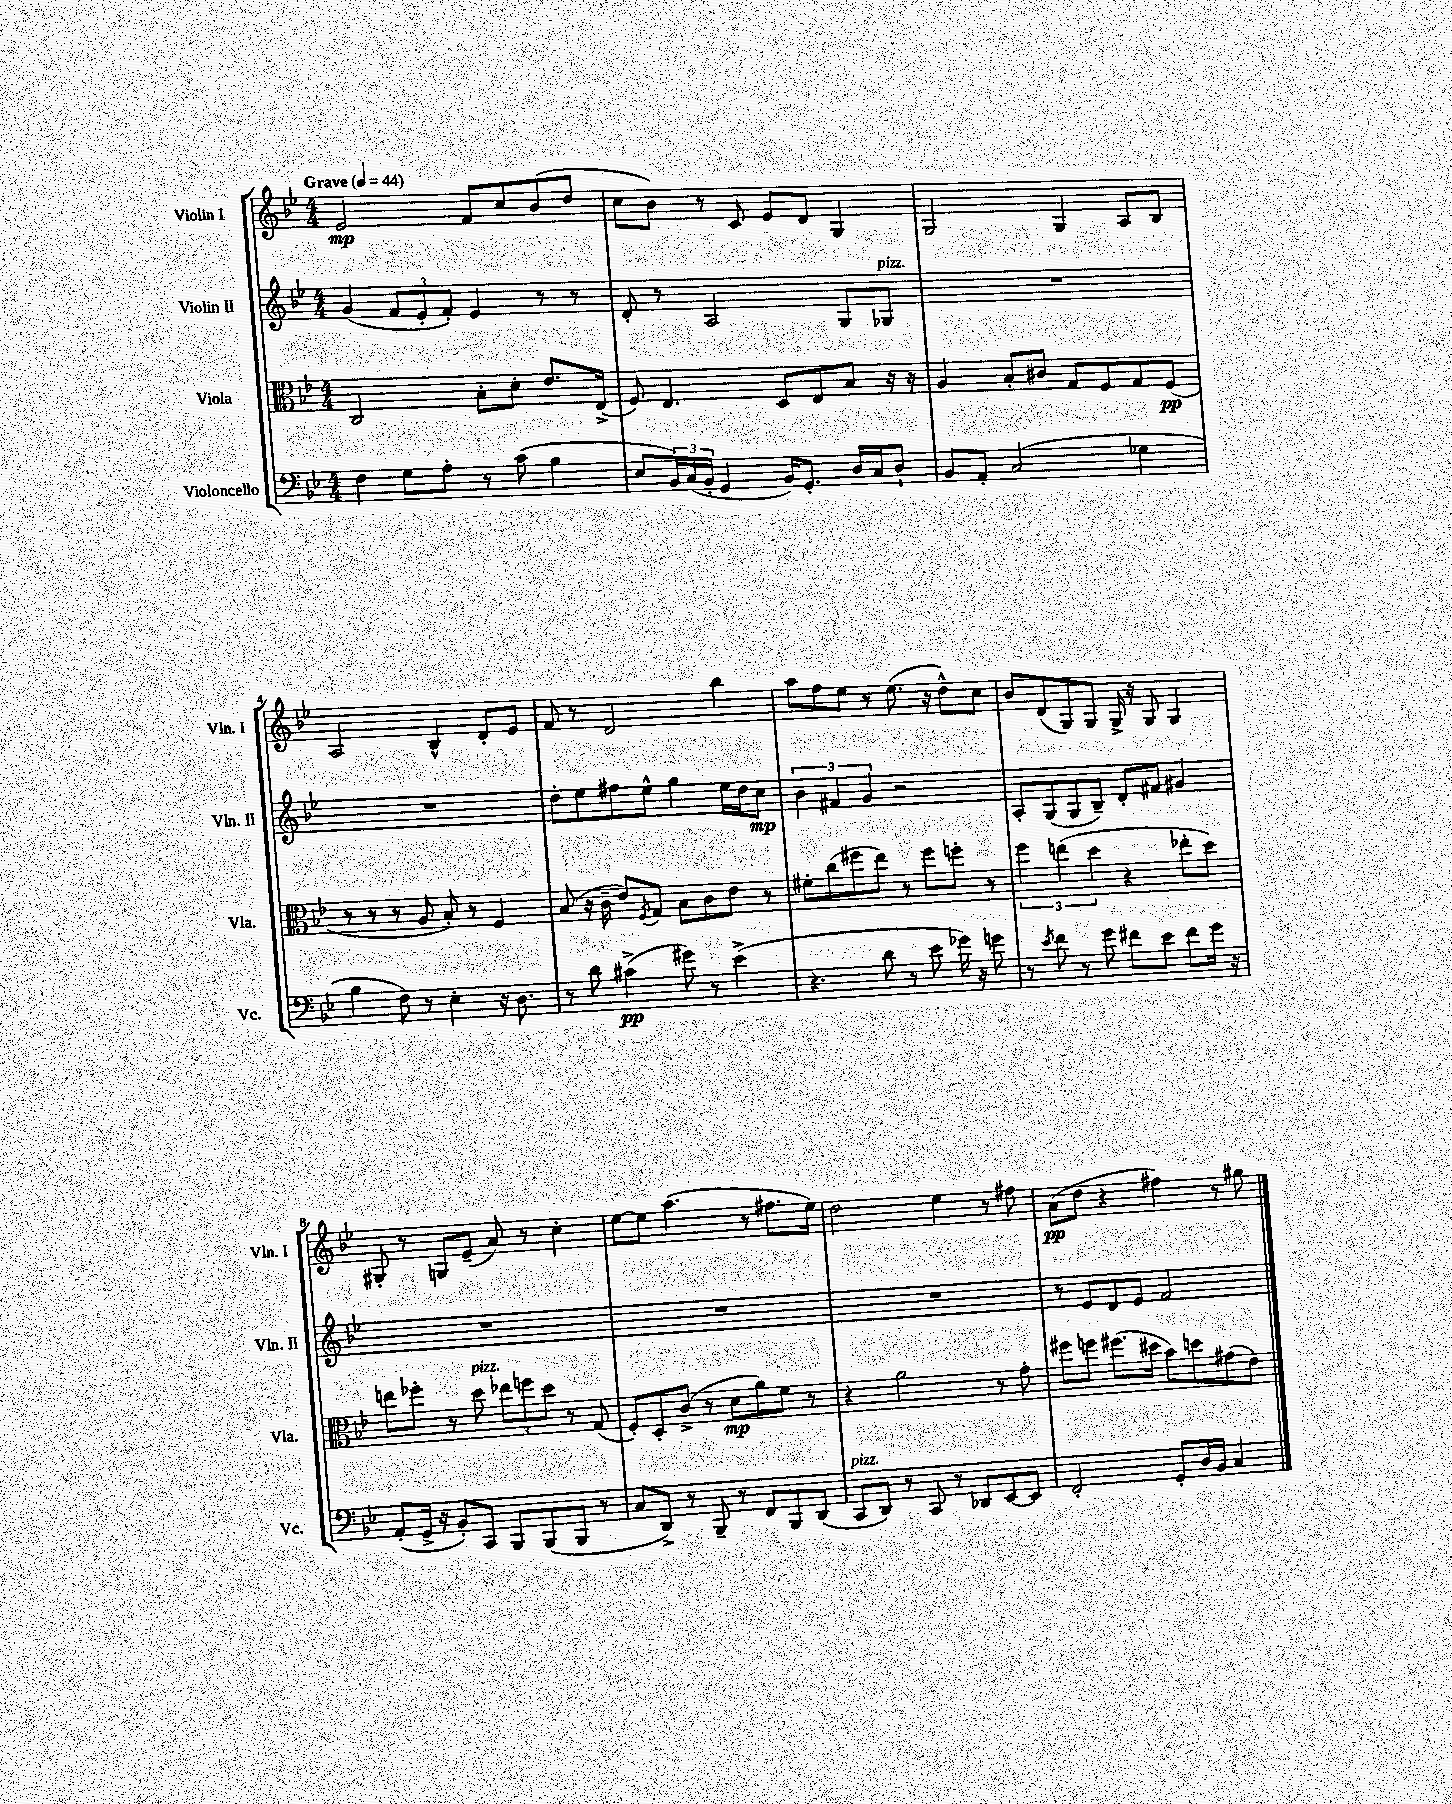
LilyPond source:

<<
\new StaffGroup <<
\new Staff = "s0" \with { instrumentName = "Violin I" shortInstrumentName = "Vln. I" } {
    \clef treble \key bes \major \numericTimeSignature \time 4/4 \tempo "Grave" 4 = 44
    ees'2\mp f'8 c''8 bes'8( d''8 |
    c''8 bes'8) r8 c'8 ees'8 d'8 g4 |
    g2 g4 a8 bes8 |
    a2 bes4-^ d'8-. ees'8 |
    f'8 r8 d'2 bes''4 |
    a''8 f''8 ees''8 r8 ees''8.( r16 d''8-^) c''8 |
    bes'8 d'8( g8) g8 g16-> r16 g8 g4 |
    gis8-. r8 g8 ees'8--( a'8) r8 c''4-. |
    ees''8~ ees''8 a''4.( r8 fis''8. ees''16) |
    d''2 ees''4 r8 fis''8 |
    a'8\pp( d''8 r4 fis''4) r8 gis''8 \bar "|." |
}
\new Staff = "s1" \with { instrumentName = "Violin II" shortInstrumentName = "Vln. II" } {
    \clef treble \key bes \major \numericTimeSignature \time 4/4
    g'4( \tuplet 3/2 { f'8 ees'8-. f'8-.) } ees'4 r8 r8 |
    d'8-. r8 a2 g8 ges8^\markup { \italic "pizz." } |
    R1 |
    R1 |
    d''8-. ees''8 fis''8 ees''8-^ g''4 ees''16 d''16 c''8\mp |
    \tuplet 3/2 { bes'4 fis'4 g'4 } r2 |
    a8-. g8( g8 bes8--) d'8-. fis'8 gis'4 |
    R1 |
    R1 |
    R1 |
    r8 ees'8 d'8 ees'8 f'2 \bar "|." |
}
\new Staff = "s2" \with { instrumentName = "Viola" shortInstrumentName = "Vla." } {
    \clef alto \key bes \major \numericTimeSignature \time 4/4
    c2 bes8-. d'8-. ees'8. ees16->( |
    f8) ees4. d8 ees8 bes8 r16 r16 |
    a4 bes8-. cis'8 g8 f8 g8 f8\pp( |
    r8 r8 r8 a8 bes8-.) r8 f4 |
    bes8( r16 c'16-- ees'8) \acciaccatura { f8 } g8 bes8 c'8 ees'8 r8 |
    fis'8-. c''8( fis''8 ees''8) r8 fis''8 f''8-. r8 |
    \tuplet 3/2 { f''4 e''4( d''4 } r4 ees''8-. d''8) |
    e''8 fes''8-. r8 d''8^\markup { \italic "pizz." } \tuplet 3/2 { ees''8 f''8 d''8 } r8 g8( |
    f8-.) d8-. c'8->( r8 d'8\mp a'8) f'8 r8 |
    r4 a'2 r8 g'8-. |
    fis''8 f''8 fis''8.( dis''16 bes'8) d''8 gis'8( ees'8) \bar "|." |
}
\new Staff = "s3" \with { instrumentName = "Violoncello" shortInstrumentName = "Vc." } {
    \clef bass \key bes \major \numericTimeSignature \time 4/4
    f4 g8 a8-. r8 c'8( bes4 |
    ees8 \tuplet 3/2 { bes,16) c16( bes,16-. } g,4 bes,16) g,8.-. d16 c16 d8-! |
    bes,8 a,8-. c2( ges4 |
    bes4 f8) r8 ees4-. r16 d8. |
    r8 d'8 cis'4->\pp( gis'8) r8 ees'4->( |
    r4. d'8 r8 ees'8 ges'16) r16 g'8 |
    r8 \acciaccatura { ees'8 } f'8 r8 g'8 fis'8 ees'8 fis'8 g'16 r16 |
    a,8-.( g,16-> r16 bes,8-.) c,8 bes,,8 bes,,8( bes,,8 r8 |
    c8 d,8->) r8 bes,,8-- r8 f,8 bes,,8 d,8( |
    c,8^\markup { \italic "pizz." } d,8) r8 c,8 r8 des,8 ees,8~ ees,8 |
    f,2-. g,8-. d16 bes,16 c4 \bar "|." |
}
>>
>>
